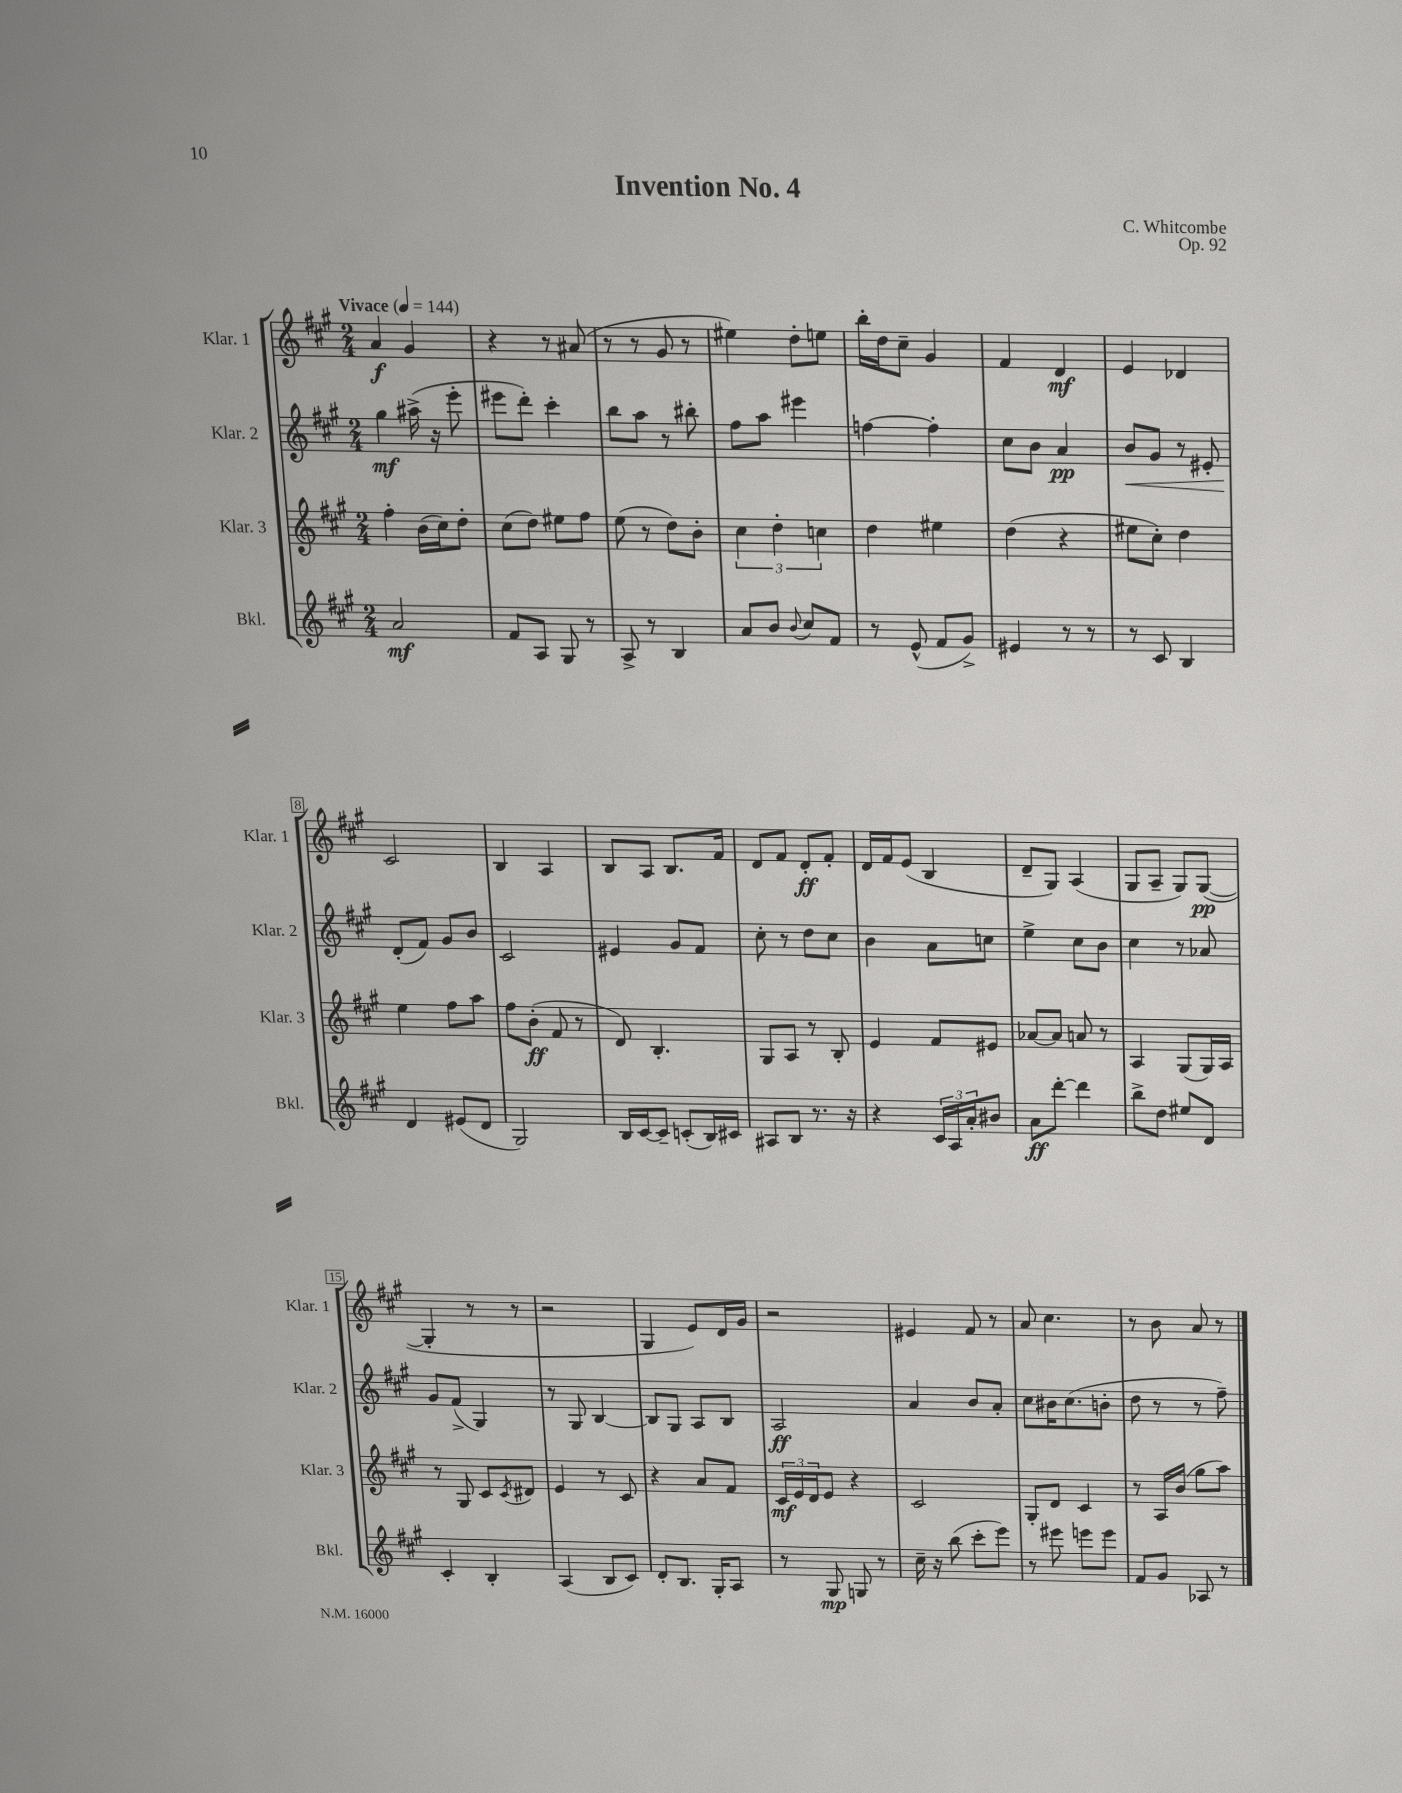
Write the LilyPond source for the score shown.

\header { title = "Invention No. 4" composer = "C. Whitcombe" opus = "Op. 92" }
<<
\new StaffGroup <<
\new Staff = "s0" \with { instrumentName = "Klar. 1" shortInstrumentName = "Klar. 1" } {
    \clef treble \key a \major \numericTimeSignature \time 2/4 \tempo "Vivace" 4 = 144
    a'4\f gis'4 |
    r4 r8 ais'8( |
    r8 r8 gis'8 r8 |
    eis''4) d''8-. e''8 |
    b''16-. d''16 cis''8-- gis'4 |
    fis'4 d'4\mf |
    e'4 des'4 |
    cis'2 |
    b4 a4 |
    b8 a8 b8. fis'16 |
    d'8 fis'8 d'8-.\ff fis'8-. |
    d'16 fis'16 e'8( b4 |
    d'8-- gis8) a4( |
    gis8 a8-- gis8) gis8~\pp( |
    gis4-. r8 r8 |
    r2 |
    gis4 e'8) d'16 gis'16 |
    r2 |
    eis'4 fis'8 r8 |
    a'8 cis''4. |
    r8 b'8 a'8 r8 \bar "|." |
}
\new Staff = "s1" \with { instrumentName = "Klar. 2" shortInstrumentName = "Klar. 2" } {
    \clef treble \key a \major \numericTimeSignature \time 2/4
    gis''4\mf ais''16->( r16 e'''8-. |
    eis'''8 d'''8-.) cis'''4-. |
    b''8 a''8 r8 bis''8-. |
    fis''8 a''8 eis'''4 |
    f''4~ f''4-. |
    cis''8 b'8 a'4\pp |
    b'8\< gis'8 r8 eis'8-. |
    d'8-.\!( fis'8) gis'8 b'8 |
    cis'2 |
    eis'4 gis'8 fis'8 |
    cis''8-. r8 d''8 cis''8 |
    b'4 a'8 c''8 |
    e''4-> cis''8 b'8 |
    cis''4 r8 aes'8 |
    gis'8 fis'8->( gis4) |
    r8 gis8 b4~ |
    b8 gis8 a8 b8 |
    a2\ff |
    a'4 b'8 a'8-. |
    cis''8 bis'16 cis''8.( b'8-. |
    d''8 r8 r8 fis''8--) \bar "|." |
}
\new Staff = "s2" \with { instrumentName = "Klar. 3" shortInstrumentName = "Klar. 3" } {
    \clef treble \key a \major \numericTimeSignature \time 2/4
    fis''4-. b'16( cis''16) d''8-. |
    cis''8( d''8) eis''8 fis''8 |
    e''8( r8 d''8) b'8-. |
    \tuplet 3/2 { cis''4 d''4-. c''4 } |
    d''4 eis''4 |
    d''4( r4 |
    eis''8 cis''8-.) d''4 |
    e''4 fis''8 a''8 |
    fis''8 b'8-.\ff( fis'8 r8 |
    d'8) b4.-. |
    gis8 a8 r8 b8-. |
    e'4 fis'8 eis'8 |
    aes'8~ aes'8 a'8 r8 |
    a4 gis8( gis16) a16 |
    r8 gis8 cis'8 \acciaccatura { cis'8 } dis'8 |
    e'4 r8 cis'8 |
    r4 a'8 fis'8 |
    \tuplet 3/2 { cis'16\mf e'16 d'16 } e'8 r4 |
    cis'2 |
    gis8-. d'8 cis'4 |
    r8 a16 b'16( gis''8 a''8) \bar "|." |
}
\new Staff = "s3" \with { instrumentName = "Bkl." shortInstrumentName = "Bkl." } {
    \clef treble \key a \major \numericTimeSignature \time 2/4
    a'2\mf |
    fis'8 a8 gis8 r8 |
    a8-> r8 b4 |
    a'8 b'8 \appoggiatura { b'8 } cis''8 fis'8 |
    r8 e'8-^( fis'8 gis'8->) |
    eis'4 r8 r8 |
    r8 cis'8 b4 |
    d'4 eis'8( d'8 |
    gis2) |
    b16 cis'16~ cis'8-- c'8-.( b16) cis'16 |
    ais8 b8 r8. r16 |
    r4 \tuplet 3/2 { cis'16 a16 a'16-. } bis'8 |
    a'8\ff d'''8~-. d'''4 |
    b''8-> d''8 eis''8 d'8 |
    cis'4-. b4-. |
    a4( b8 cis'8) |
    d'8-. b8. gis16-. a8 |
    r8 gis8\mp g8 r8 |
    cis''16-- r16 b''8( cis'''8-. e'''8) |
    r8 eis'''8 e'''8 e'''8 |
    fis'8 gis'8 aes8 r8 \bar "|." |
}
>>
>>
\layout { \context { \Score \override BarNumber.stencil = #(make-stencil-boxer 0.1 0.3 ly:text-interface::print) } }
